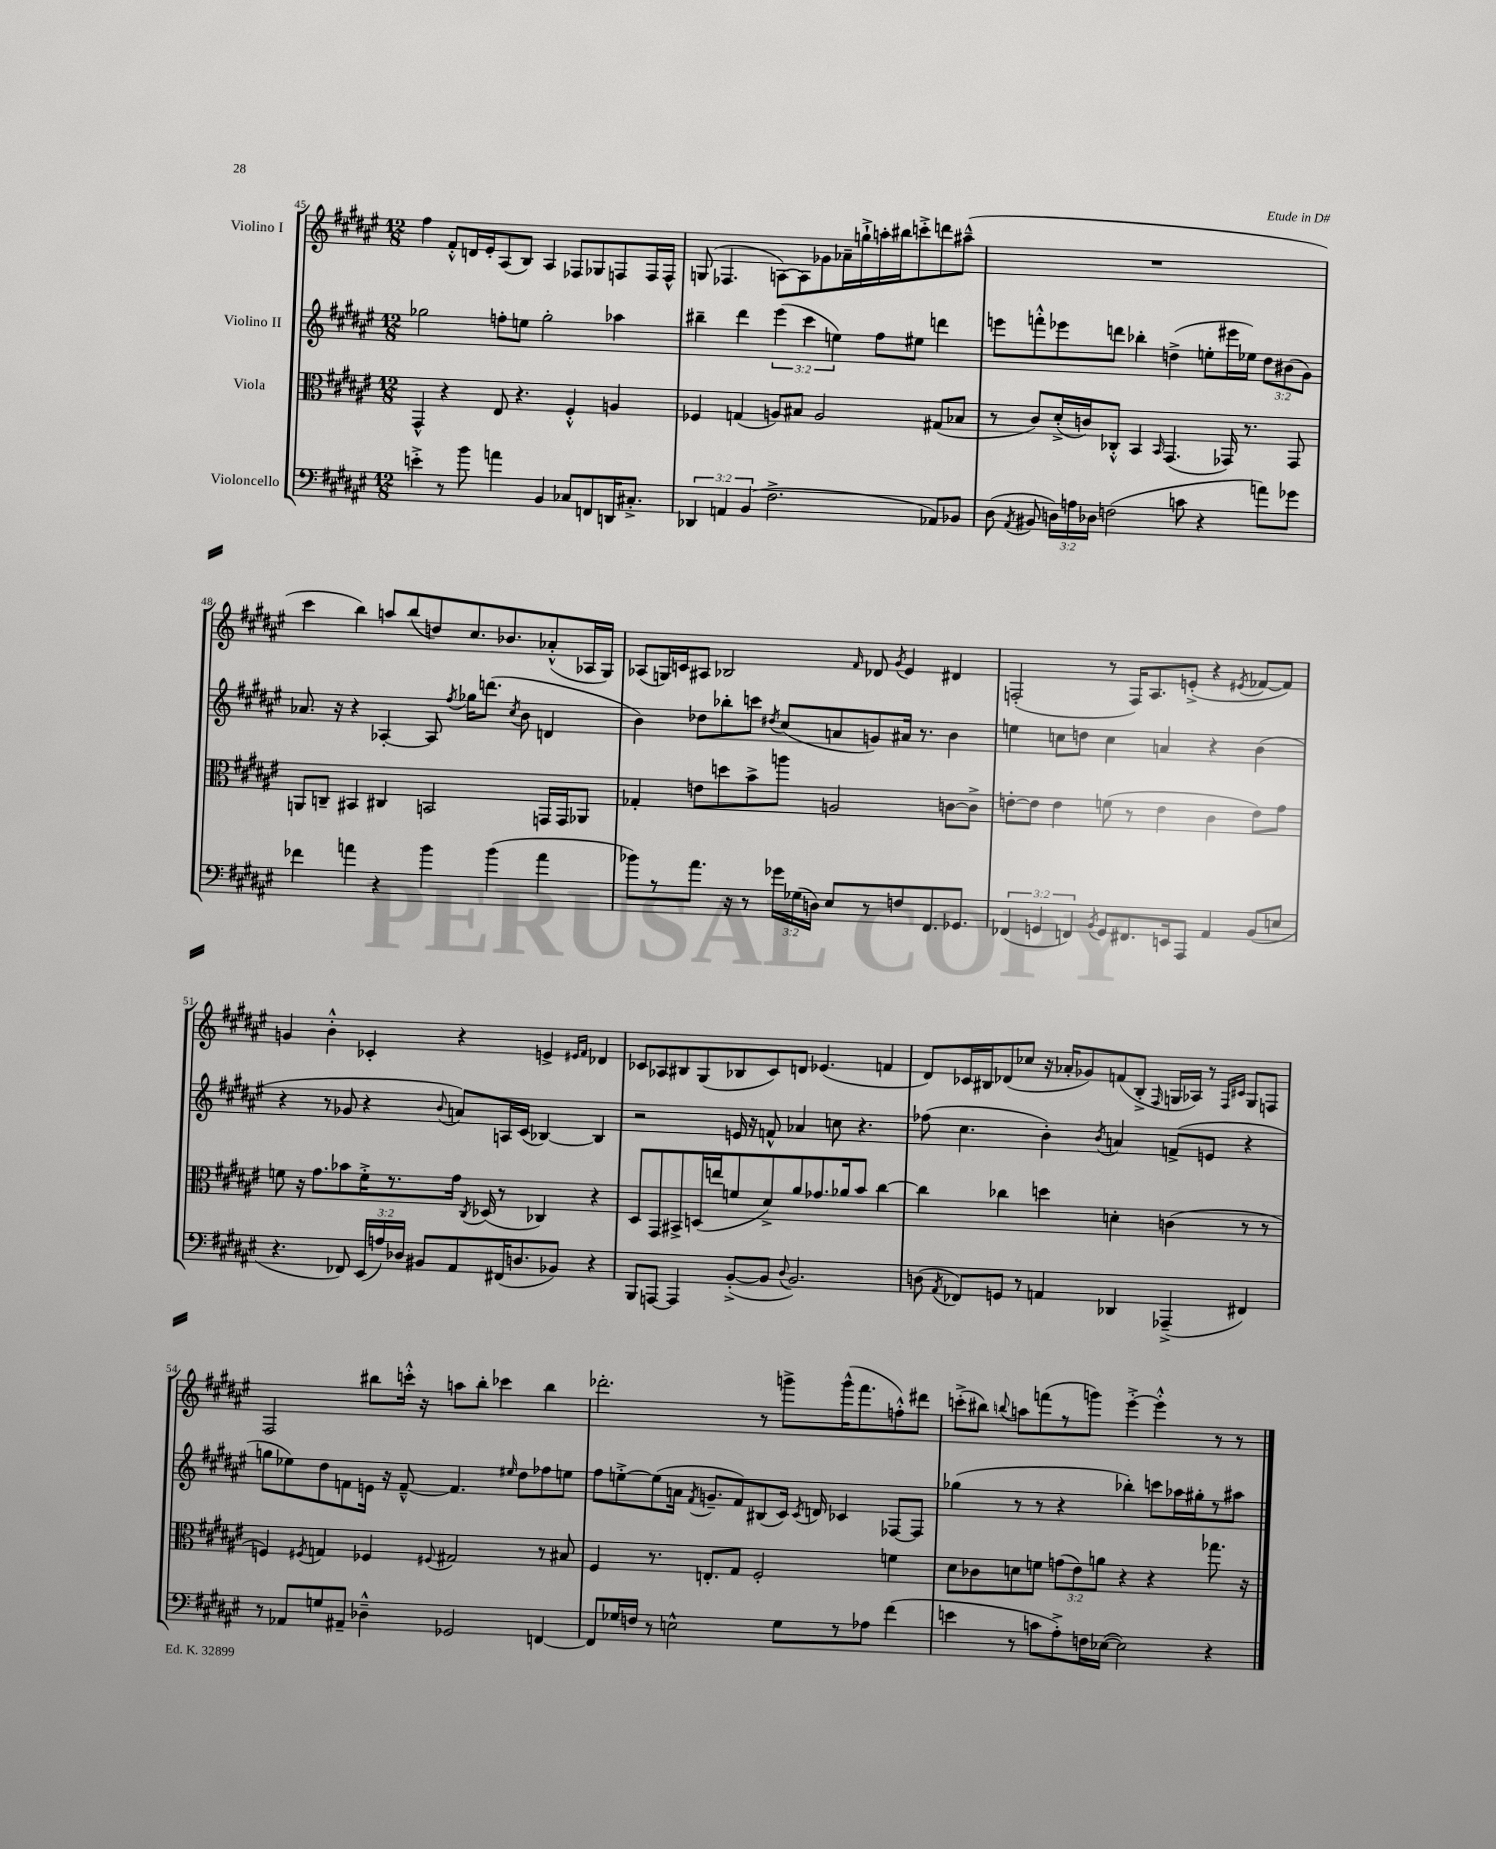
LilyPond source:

<<
\new StaffGroup <<
\new Staff = "s0" \with { instrumentName = "Violino I" } {
    \clef treble \key fis \major \numericTimeSignature \time 12/8
    \autoBeamOff fis''4 fis'8[-.-^ d'16 eis'16-. ais8( b8]) ais4 fes8[ ges8 f8 f16 f16]-^ |
    g8( fes4. a8[~) a8 ges'8 aes'16-- g''16-!-> a''16-. bis''16 c'''8-.-> d'''8 ais''8]---^( |
    R1. |
    cis'''4 b''4) a''8[ b''8( d''8) cis''8. bes'8. aes'8-.-^( aes16 gis16]) |
    aes8[( g16) c'16 ais8] bes2 \grace { fis'16 } des'8 \acciaccatura { gis'8 } eis'4 dis'4 |
    f2-.( r8 f16[) ais8. e'8]-.->( r4 \acciaccatura { eis'8 } fes'8[~ fes'8]) |
    g'4 b'4-.-^ ces'4-. r4 e'4-> \grace { eis'16[ fis'16] } des'4 |
    ces'8[ aes8 bis8 gis8( bes8 ces'8) d'8] ees'4.( f'4 |
    dis'8[) ces'16 bis16 des'8( ces''8] r16 aes'16[-. ges'8) f'8( bis8]-.-> \grace { fis16 } g16[ aes16]) r8 \grace { fis16[ cis'16] } g8[ f8] |
    fis2 bis''8[ c'''16]-.-^ r16 a''8[ bis''8]-. ces'''4 bis''4 |
    des'''2.-. r8 g'''8[-> g'''16-^( fis'''8. f''8-.-^) dis'''8] |
    c'''8[-.->( bis''8]) \appoggiatura { b''8 } a''8[ f'''8( r8 g'''8]) eis'''4~-.-> eis'''4-.-^ r8 r8 \bar "|." |
}
\new Staff = "s1" \with { instrumentName = "Violino II" } {
    \clef treble \key fis \major \numericTimeSignature \time 12/8 \override Staff.TupletNumber.text = #tuplet-number::calc-fraction-text
    \autoBeamOff ges''2 f''8[-. e''8] ges''2-. aes''4 |
    bis''4-- dis'''4 \tuplet 3/2 { eis'''4( cis'''4 e''4) } fis''8[ eis''8] d'''4 |
    e'''8[ f'''8-.-^ ees'''8 d'''8] bes''4-. d''4->( e''8[-. eis'''16 ees''16]) \tuplet 3/2 { d''8[ bis'8( gis'8]) } |
    aes'8. r16 r4 aes4~-. aes8 \acciaccatura { fis''8 } ges''16[ d'''8.]( \acciaccatura { cis''8 } b'8 d'4 |
    b'4) des''8[ bes''8-. c'''8] \acciaccatura { dis''8 } cis''8[( a'8 g'8) ais'16] r8. b'4 |
    e''4 c''8[ d''8] c''4 a'4 r4 b'4( |
    r4 r8 ges'8 r4 \appoggiatura { b'8 } a'8[) a16 cis'16]( bes4~) bes4 |
    r2 e'16 r16 f'8-^ aes'4 c''8 r4. |
    fes''8( cis''4. b'4-.) \acciaccatura { b'8 } a'4 f'8[->( e'8] r4 |
    g''8[ ees''8) dis''8 f'8 e'16] r16 f'8~---^ f'4. \grace { eis''16 } dis''8[ fes''8 e''8] |
    fis''8[ e''8~-.-> e''8( a'16] \acciaccatura { fis'8 } g'8.[-- fis'8) bis8( cis'16]) \acciaccatura { cis'8 } d'16 ces'4 fes8[~ fes8] |
    ges''4( r8 r8 r4 bes''4-.) c'''8[ aes''16 gis''16-. r8 ais''8] \bar "|." |
}
\new Staff = "s2" \with { instrumentName = "Viola" } {
    \clef alto \key fis \major \numericTimeSignature \time 12/8 \override Staff.TupletNumber.text = #tuplet-number::calc-fraction-text
    \autoBeamOff gis,4-^ r4 eis8 r4. fis4-.-^ a4 |
    fes4 g4( a8[) bis8] a2 gis8[( bes8] |
    r8 cis'8[) dis'16-.->( c'16) ces8]-.-^ b,4 \grace { b,16 } gis,4.( ges,16) r8. ges,8 |
    a,8[ c8]-- bis,4 cis4 b,2 g,16[ g,16 aes,8] |
    ges4-. e'8[ d''8 b'8-> a''8] a2 c'8[~ c'8]-> |
    e'8[~-. e'8] e'4 f'8( r8 e'4 cis'4 e'8[) gis'8] |
    f'8 r16 gis'8.[ bes'8 f'16-.-> r8. gis'16] \acciaccatura { cis8 } des16( r8 ces4) r4 |
    dis8[ gis,8 bis,8-> d16( e''16 f'8 dis'8->) ais'8 ges'8. aes'16 b'8] cis''4~ |
    cis''4 ces''4 d''4 d'4-. c'4( r8 r8 |
    f4) \acciaccatura { fis8 } g4 fes4 \appoggiatura { fis8 } gis2 r8 bis8 |
    fis4 r8. e8.[-. gis8] fis2-. f'4 |
    dis'8[ ces'8 d'8 f'8] \tuplet 3/2 { g'8[( eis'8) a'8] } r4 r4 ges''8. r16 \bar "|." |
}
\new Staff = "s3" \with { instrumentName = "Violoncello" } {
    \clef bass \key fis \major \numericTimeSignature \time 12/8 \override Staff.TupletNumber.text = #tuplet-number::calc-fraction-text
    \autoBeamOff e'4-.-> r8 b'8 a'4 b,4 ces8[ f,8 d,16 cis8.]-.-> |
    \tuplet 3/2 { des,4 a,4 b,4( } fis2.-> aes,8[) bes,8] |
    dis8( \acciaccatura { ais,8 } bis,8 \tuplet 3/2 { d16[) a16 des16] } f2( c'8 r4 a'8[) ges'8] |
    fes'4 a'4 r4 b'4 b'4( a'4 |
    bes'8[) r8 ais'8.] r16 r8 \tuplet 3/2 { ges'16[ ges16( d16]) } eis8[ r8 f8 fis,8. ges,8.] |
    \tuplet 3/2 { fes,4( g,4 f,4) } \acciaccatura { b,8 } g,8[ fis,8. e,16 ais,,8] ais,4 b,8[( e8] |
    r4. fes,8) \tuplet 3/2 { eis,16[( a16) des16] } bis,8[ ais,8 fis,16( d8. bes,8]) r4 |
    b,,8[ a,,8]~ a,,4 b,8[~-.->( b,8] \appoggiatura { dis8 } b,2.) |
    d8( \acciaccatura { ais,8 } fes,8[) g,8] r8 a,4 des,4 aes,,4--->( fis,4) |
    r8 aes,8[ g8 ais,8]-- des4---^ ges,2 f,4~ |
    f,8[ ges16 f16] r8 e2-^ ges8[ r8 aes8] fis'4( |
    e'4 r8 c'8[ ais8-.->) f16 ees16]~( ees2) r4 \bar "|." |
}
>>
>>
\layout { \context { \Score currentBarNumber = #45 } }
